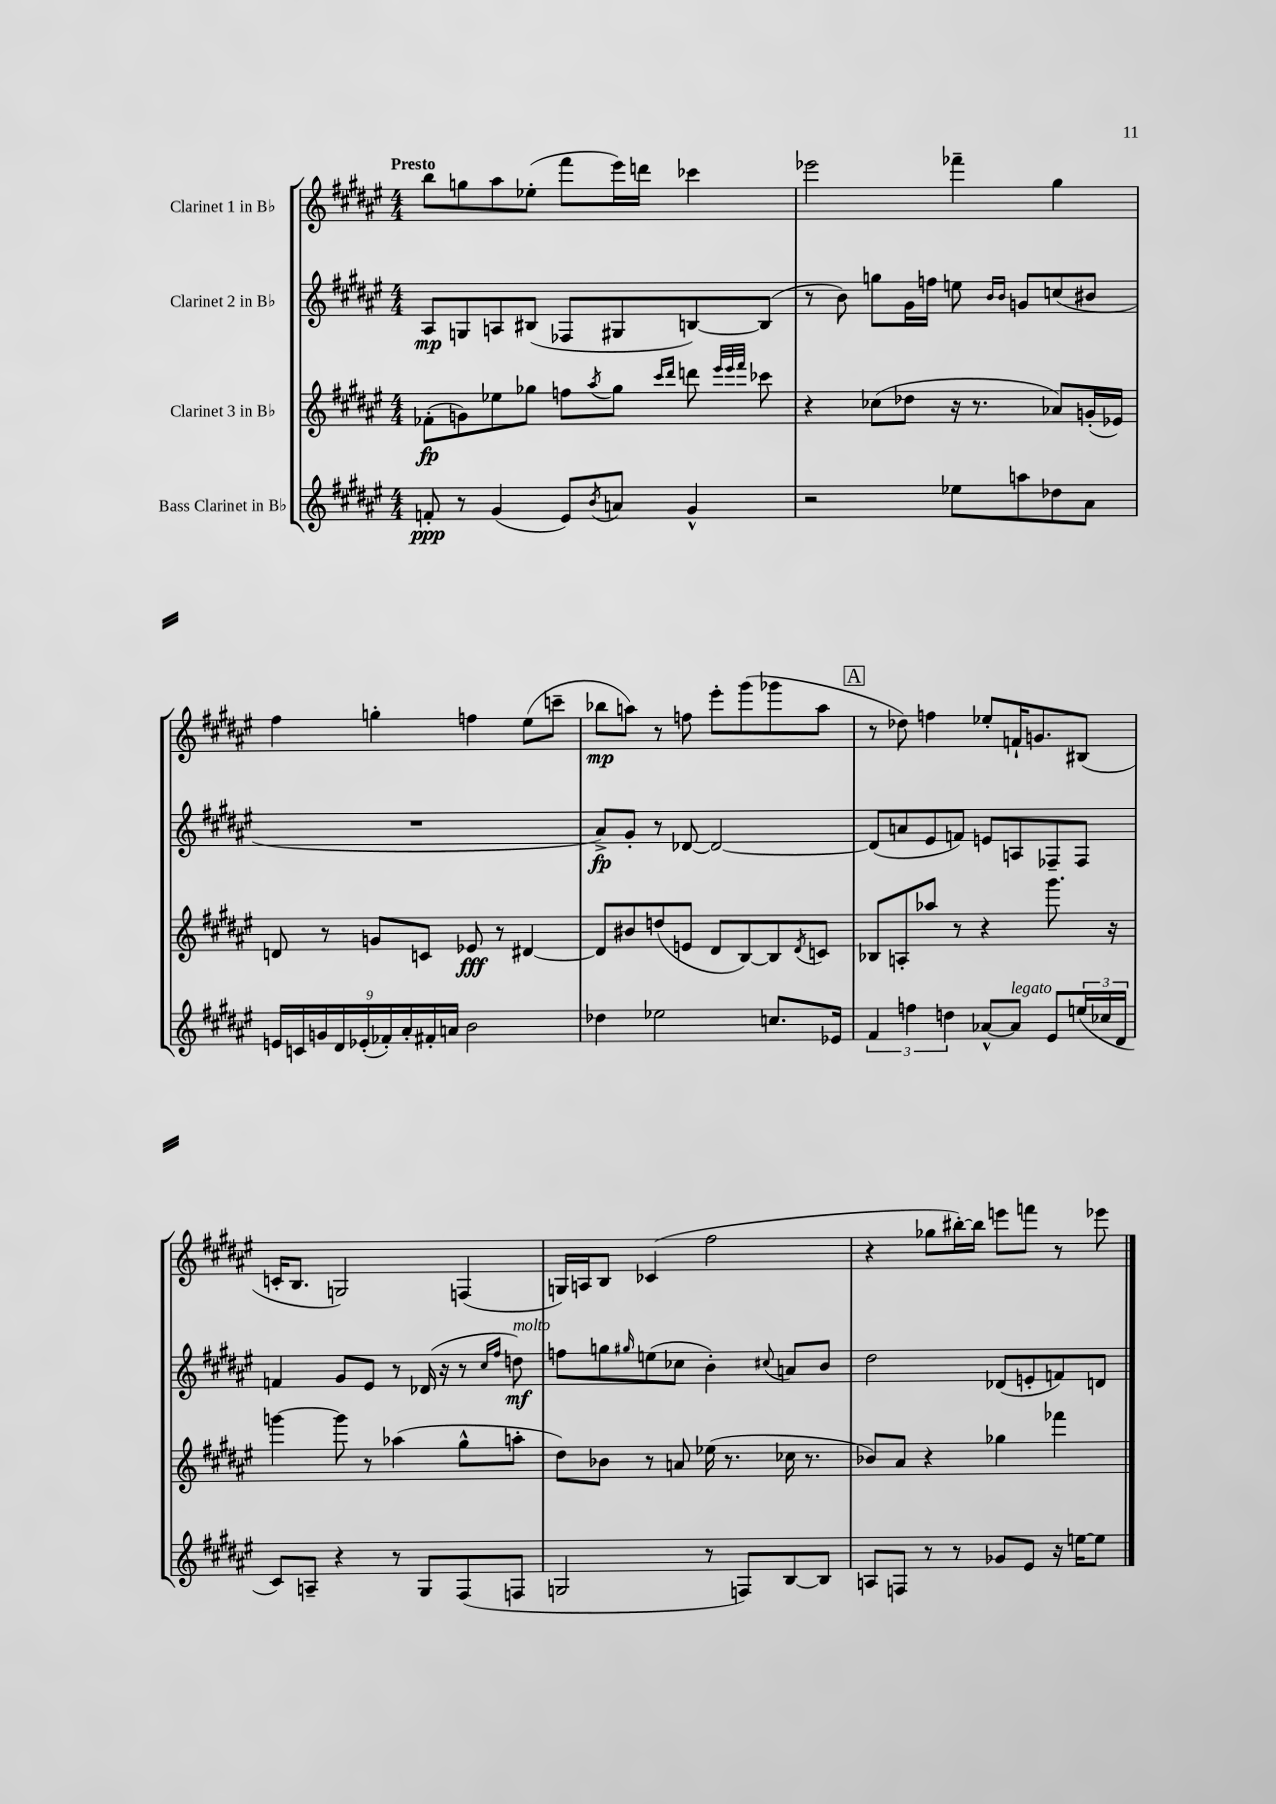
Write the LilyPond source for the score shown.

<<
\new StaffGroup <<
\new Staff = "s0" \with { instrumentName = "Clarinet 1 in Bb" } {
    \clef treble \key fis \major \numericTimeSignature \time 4/4 \tempo "Presto"
    b''8 g''8 ais''8 ees''8-.( fis'''8 eis'''16) d'''16 ces'''4 |
    ees'''2 fes'''4-- gis''4 |
    fis''4 g''4-. f''4 eis''8( c'''8-- |
    bes''8\mp a''8) r8 f''8 eis'''8-. gis'''8( ges'''8 a''8 |
    \mark \markup { \box "A" } r8 des''8) f''4 ees''8-. f'16-! g'8. bis8( |
    c'16-. b8. g2) f4( |
    g16) a16 b8 ces'4( fis''2 |
    r4 ges''8 bis''16~-.) bis''16 e'''8 f'''8 r8 ees'''8 \bar "|." |
}
\new Staff = "s1" \with { instrumentName = "Clarinet 2 in Bb" } {
    \clef treble \key fis \major \numericTimeSignature \time 4/4
    ais8\mp g8 a8 bis8( fes8 gis8 b8~) b8( |
    r8 b'8) g''8 gis'16 f''16 e''8 \grace { b'16 b'16 } g'8 c''8( bis'8 |
    R1 |
    ais'8->\fp) gis'8-. r8 des'8~ des'2~ |
    \mark \markup { \box "A" } des'8( a'8 eis'8 f'8) e'8 a8 fes8-- fes8 |
    f'4 gis'8 eis'8 r8 des'16( r16 r8 \grace { cis''16 fis''16 } d''8\mf^\markup { \italic "molto" }) |
    f''8 g''8 \grace { gis''16 } e''8( ces''8 b'4-.) \appoggiatura { cis''8 } a'8 b'8 |
    dis''2 des'8( e'8-. f'8) d'8 \bar "|." |
}
\new Staff = "s2" \with { instrumentName = "Clarinet 3 in Bb" } {
    \clef treble \key fis \major \numericTimeSignature \time 4/4
    fes'8-.\fp( g'8) ees''8 ges''8 f''8 \acciaccatura { ais''8 } ges''8 \grace { cis'''16 dis'''16 } d'''8 \grace { eis'''32 eis'''32 fis'''32 } ces'''8 |
    r4 ces''8( des''8 r16 r8. aes'8) g'16-.( ees'16) |
    d'8 r8 g'8 c'8 ees'8\fff r8 dis'4~ |
    dis'8 bis'8 d''8( e'8 dis'8 b8~) b8 \acciaccatura { dis'8 } c'8 |
    \mark \markup { \box "A" } bes8 a8-. aes''8 r8 r4 gis'''8. r16 |
    g'''4~ g'''8 r8 aes''4( gis''8-^ a''8-. |
    dis''8) bes'8 r8 a'8 ees''16( r8. ces''16 r8. |
    bes'8) ais'8 r4 ges''4 fes'''4 \bar "|." |
}
\new Staff = "s3" \with { instrumentName = "Bass Clarinet in Bb" } {
    \clef treble \key fis \major \numericTimeSignature \time 4/4
    f'8-.\ppp r8 gis'4( eis'8) \acciaccatura { b'8 } a'8 gis'4-^ |
    r2 ees''8 a''8 des''8 ais'8 |
    \tuplet 9/8 { e'16 c'16 g'16 dis'16 ees'16-.( fes'16-.) ais'16-. fis'16-. a'16 } b'2 |
    des''4 ees''2 c''8. ees'16 |
    \mark \markup { \box "A" } \tuplet 3/2 { fis'4 f''4 d''4 } aes'8~-^ aes'8^\markup { \italic "legato" } eis'8 \tuplet 3/2 { e''16( ces''16 dis'16 } |
    cis'8) a8-- r4 r8 gis8 fis8( f8 |
    g2 r8 f8) b8~ b8 |
    a8 f8 r8 r8 ges'8 eis'8 r16 e''16~ e''8 \bar "|." |
}
>>
>>
\layout { \context { \Score \remove "Bar_number_engraver" } }
